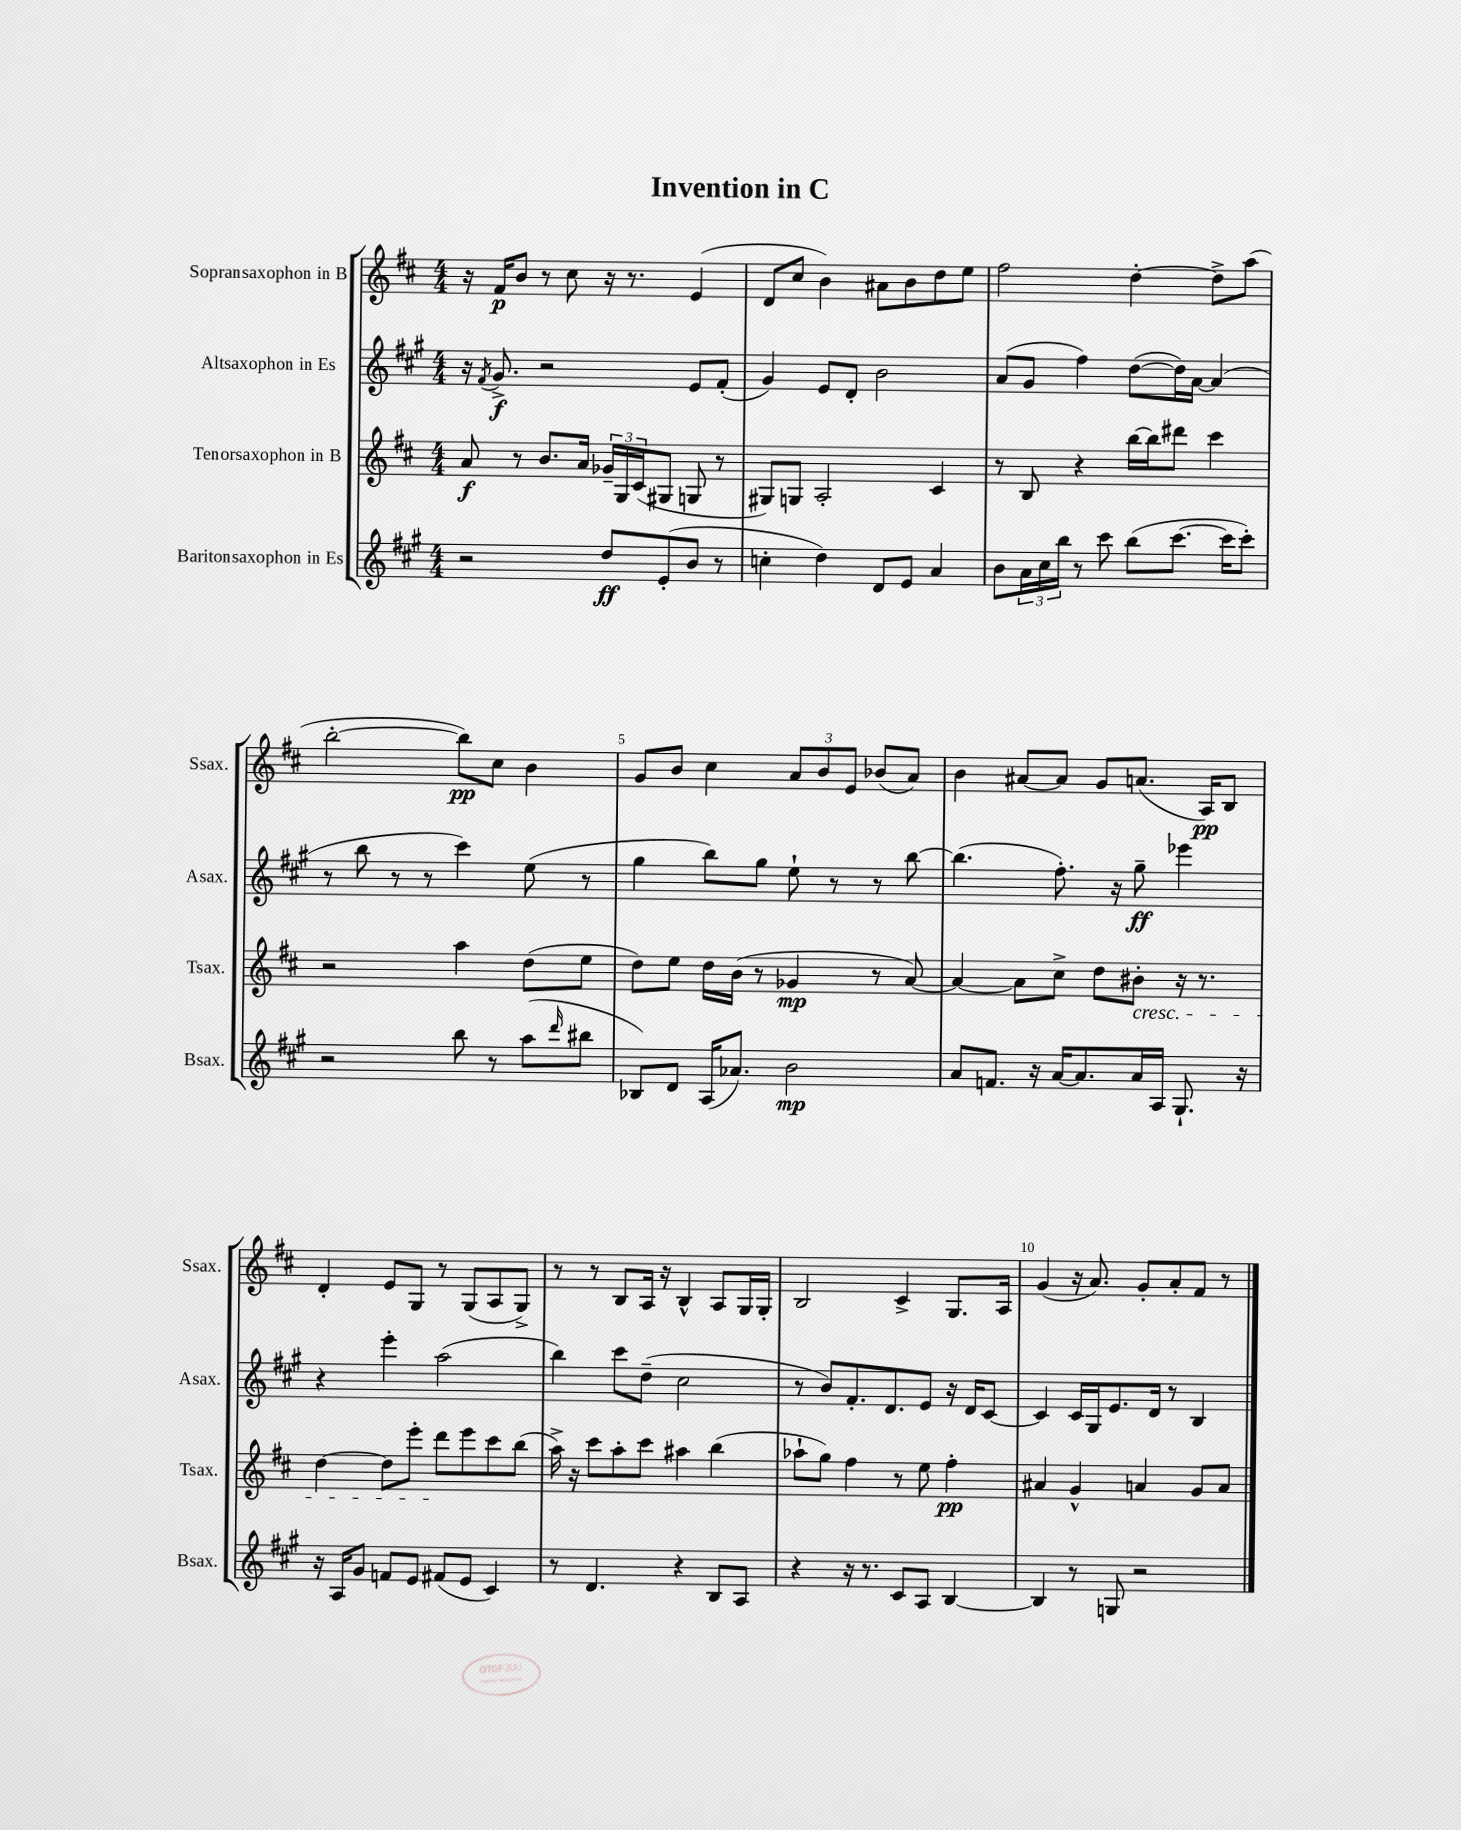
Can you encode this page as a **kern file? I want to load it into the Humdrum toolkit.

**kern	**kern	**kern	**kern
*staff4	*staff3	*staff2	*staff1
*clefG2	*clefG2	*clefG2	*clefG2
*k[f#c#g#]	*k[f#c#]	*k[f#c#g#]	*k[f#c#]
*M4/4	*M4/4	*M4/4	*M4/4
2r	8a	16r	16r
.	.	8qf#	.
.	.	8.g#^	16f#
.	8r	.	8b
.	8.b	2r	8r
.	.	.	8cc#
.	16a	.	.
8dd	24g-~	.	16r
.	24G	.	.
.	.	.	8.r
.	(24c#	.	.
(8e'	8G#	.	.
8b	8G	8e	(4e
8r	8r	(8f#'	.
=	=	=	=
4cc'	8G#)	4g#)	8d
.	8G	.	8cc#
4dd)	2A'	8e	4b)
.	.	8d'	.
8d	.	2b	8a#
8e	.	.	8b
4a	4c#	.	8dd
.	.	.	8ee
=	=	=	=
8b	8r	(8a	2ff#
24a	8B	8g#	.
24cc#	.	.	.
24bb	.	.	.
8r	4r	4ff#)	.
8ccc#	.	.	.
(8bb	[16bb	([8dd	[4dd'
.	16bb]	.	.
[8.ccc#	8ddd#	16dd])	.
.	.	[16a	.
.	4ccc#	(4a]	8dd^]
16ccc#]	.	.	.
8ccc#')	.	.	(8aa
=	=	=	=
2r	2r	8r	[2bb'
.	.	8bb	.
.	.	8r	.
.	.	8r	.
8bb	4aa	4ccc#)	8bb])
8r	.	.	8cc#
(8aa	(8dd	(8ee	4b
16qqddd	.	.	.
8bb#	8ee	8r	.
=	=	=	=
8B-)	8dd)	4gg#	8g
8d	8ee	.	8b
(16A	16dd	8bb)	4cc#
8.a-)	(16b	.	.
.	8r	8gg#	.
2b	4g-	8ee`	12a
.	.	.	12b
.	.	8r	.
.	.	.	12e
.	8r	8r	(8b-
.	[8a)	[8bb	8a)
=	=	=	=
8a	4a_	(4.bb]	4b
8.f	.	.	.
.	8a]	.	[8a#
16r	.	.	.
[16a	8cc#^	8.ff#')	8a#]
8.a]	.	.	.
.	8dd	.	8g
.	.	16r	.
16a	8b#'	8gg#~	(8.a
16A	.	.	.
8.G#`	16r	4eee-	.
.	8.r	.	16A)
.	.	.	8B
16r	.	.	.
=	=	=	=
16r	[4dd	4r	4d'
16A	.	.	.
8g#	.	.	.
8f	8dd]	4eee'	8e
8e	8eee'	.	8G
(8f#	8ddd	(2aa	8r
8e	8eee	.	(8G
4c#)	8ccc#	.	8A
.	(8bb	.	8G^)
=	=	=	=
8r	16aa^)	4bb)	8r
.	16r	.	.
4.d	8ccc#	.	8r
.	8aa'	8ccc#	8B
.	8ccc#	(8dd~	16A
.	.	.	16r
4r	4aa#	2cc#	4B^^
8B	(4bb	.	8A
8A	.	.	16G
.	.	.	16G'
=	=	=	=
4r	8aa-`	8r	2B
.	8gg)	8b)	.
16r	4ff#	8.f#'	.
8.r	.	.	.
.	.	8.d	.
8c#	8r	.	4c#^
8A	8ee	8e	.
[4B	4ff#'	16r	8.G
.	.	16d	.
.	.	[8c#	.
.	.	.	16A
=	=	=	=
4B]	4a#	4c#]	(4g
8r	4g^^	16c#	16r
.	.	16G#	8.a)
8G	.	8.e	.
2r	4a	.	8g'
.	.	16d	.
.	.	8r	8a'
.	8g	4B	8f#
.	8a	.	8r
==	==	==	==
*-	*-	*-	*-
